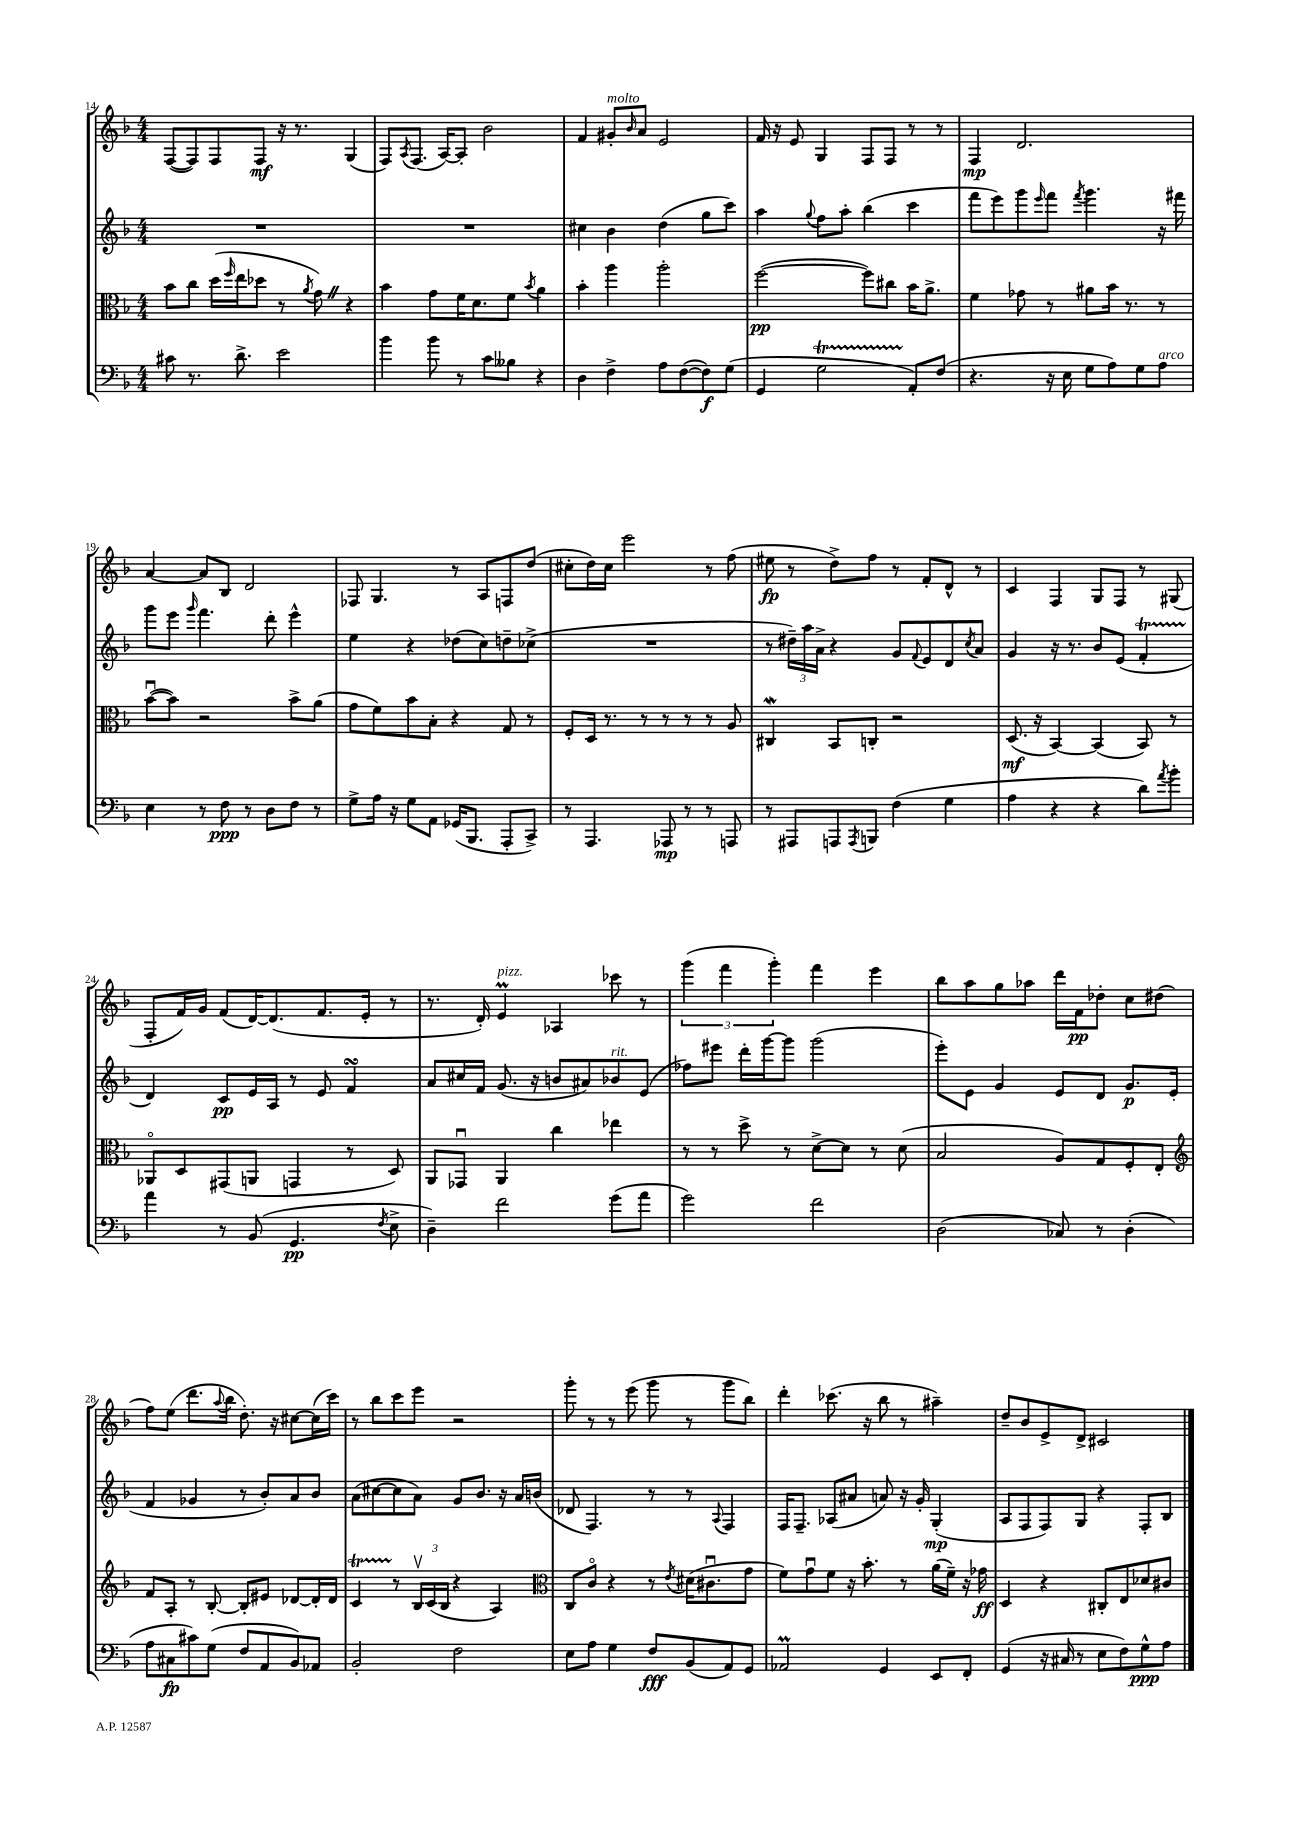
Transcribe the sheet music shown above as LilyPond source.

<<
\new StaffGroup <<
\new Staff = "s0" {
    \clef treble \key f \major \numericTimeSignature \time 4/4
    f8~( f8) f8 f8\mf r16 r8. g4( |
    f8) \acciaccatura { a8 } f8.( a16~) a8-. bes'2 |
    f'4 gis'8-.^\markup { \italic "molto" } \grace { bes'16 } a'8 e'2 |
    f'16 r16 e'8 g4 f8 f8 r8 r8 |
    f4\mp d'2. |
    a'4~ a'8 bes8 d'2 |
    fes8 g4. r8 a8 f8 d''8( |
    cis''8-. d''16) cis''16 e'''2 r8 f''8( |
    eis''8\fp r8 d''8->) f''8 r8 f'8-. d'8-^ r8 |
    c'4 f4 g8 f8 r8 gis8( |
    f8-. f'16) g'16 f'8( d'16~) d'8.( f'8. e'16-. r8 |
    r8. d'16-.) e'4\prall^\markup { \italic "pizz." } aes4 ces'''8 r8 |
    \tuplet 3/2 { g'''4( f'''4 g'''4-.) } f'''4 e'''4 |
    bes''8 a''8 g''8 aes''8 d'''16 f'16\pp des''8-. c''8 dis''8( |
    f''8) e''8( d'''8. \appoggiatura { a''8 } bes''16 d''8.-.) r16 cis''8~ cis''16( c'''16) |
    r8 bes''8 c'''8 e'''8 r2 |
    g'''8-. r8 r8 e'''8( g'''8 r8 g'''8 bes''8) |
    d'''4-. ces'''8.( r16 bes''8 r8 ais''4--) |
    d''8-- bes'8 e'8-> d'8-> cis'2 \bar "|." |
}
\new Staff = "s1" {
    \clef treble \key f \major \numericTimeSignature \time 4/4
    R1 |
    R1 |
    cis''4 bes'4 d''4( g''8 c'''8) |
    a''4 \appoggiatura { g''8 } f''8 a''8-. bes''4( c'''4 |
    f'''8 e'''8) g'''8 \grace { e'''16 } f'''8 \acciaccatura { f'''8 } g'''4. r16 fis'''16 |
    g'''8 e'''8 \grace { g'''16 } f'''4. d'''8-. e'''4-^ |
    e''4 r4 des''8( c''8) d''8-- ces''8->( |
    R1 |
    r8 \tuplet 3/2 { dis''16--) a''16 a'16-> } r4 g'8 \appoggiatura { f'8 } e'8 d'8 \acciaccatura { c''8 } a'8 |
    g'4 r16 r8. bes'8 e'8( f'4-.\startTrillSpan |
    d'4\stopTrillSpan) c'8\pp e'16 a16 r8 e'8 f'4\turn |
    a'8 cis''16 f'16 g'8.( r16 b'8 ais'8) bes'8^\markup { \italic "rit." } e'8( |
    fes''8) eis'''8 d'''16-. g'''16~ g'''8 g'''2( |
    e'''8-.) e'8 g'4 e'8 d'8 g'8.\p e'16( |
    f'4 ges'4 r8 bes'8-.) a'8 bes'8 |
    a'8( cis''8~ cis''8 a'8) g'8 bes'8. r16 a'16 b'16( |
    des'8 f4.) r8 r8 \appoggiatura { a8 } f4 |
    f16 f8.-- aes8( ais'8 a'8) r16 g'16-. g4-.\mp( |
    a8 f8 f8) g8 r4 f8-. bes8 \bar "|." |
}
\new Staff = "s2" {
    \clef alto \key f \major \numericTimeSignature \time 4/4
    bes'8 c''8 d''16( \grace { f''16 } e''16 des''8 r8 \acciaccatura { a'8 } g'8) \once \override BreathingSign.text = \markup { \musicglyph "scripts.caesura.straight" } \breathe r4 |
    bes'4 g'8 f'16 d'8. f'8 \acciaccatura { bes'8 } a'4 |
    bes'4-. a''4 a''2-. |
    f''2~\pp( f''8) cis''8 bes'16 a'8.-> |
    f'4 ges'8 r8 ais'8 bes'16 r8. r8 |
    bes'8~\downbow( bes'8) r2 bes'8-> a'8( |
    g'8 f'8) bes'8 bes8-. r4 g8 r8 |
    f8-. d16 r8. r8 r8 r8 r8 a8 |
    cis4\mordent bes,8 c8-. r2 |
    d8.\mf( r16 bes,4~) bes,4( bes,8) r8 |
    aes,8\flageolet d8 gis,8( a,8 g,4 r8 d8) |
    a,8 ges,8\downbow a,4 c''4 ees''4 |
    r8 r8 d''8-> r8 d'8~-> d'8 r8 d'8( |
    bes2 a8) g8 f8-. e8-. |
    \clef treble f'8 a8-. r8 bes8~-. bes8-. eis'8 des'8~ des'16-. des'16 |
    c'4\startTrillSpan r8\stopTrillSpan \tuplet 3/2 { bes16\upbow c'16( bes16 } r4 a4) |
    \clef alto c8 c'8\flageolet r4 r8 \acciaccatura { e'8 } dis'16( cis'8.\downbow g'8 |
    f'8) g'8\downbow f'8 r16 bes'8.-. r8 a'16( f'16--) r16 ges'16\ff |
    d4 r4 cis8-. e8 des'8 cis'8 \bar "|." |
}
\new Staff = "s3" {
    \clef bass \key f \major \numericTimeSignature \time 4/4
    cis'8 r8. d'8.-> e'2 |
    bes'4 bes'8 r8 c'8 beses8 r4 |
    d4 f4-> a8 f8~( f8\f) g8( |
    g,4 g2\startTrillSpan a,8-.\stopTrillSpan) f8( |
    r4. r16 e16 g8 a8) g8 a8^\markup { \italic "arco" } |
    e4 r8 f8\ppp r8 d8 f8 r8 |
    g8-> a16 r16 g8 a,8 ges,16( bes,,8. a,,8-. c,8->) |
    r8 a,,4. aes,,8\mp r8 r8 a,,8 |
    r8 ais,,8 a,,8 \acciaccatura { a,,8 } b,,8 f4( g4 |
    a4 r4 r4 d'8) \acciaccatura { a'8 } bes'8-. |
    a'4 r8 bes,8( g,4.\pp \acciaccatura { f8 } e8-> |
    d4--) f'2 g'8( a'8 |
    g'2) f'2 |
    d2( ces8) r8 d4-.( |
    a8 cis8\fp cis'8) g8( f8 a,8 bes,8) aes,8 |
    bes,2-. f2 |
    e8 a8 g4 f8\fff bes,8( a,8) g,8 |
    aes,2\prall g,4 e,8 f,8-. |
    g,4( r16 cis16 r8 e8 f8) g8-^\ppp a8 \bar "|." |
}
>>
>>
\layout { \context { \Score currentBarNumber = #14 } }
